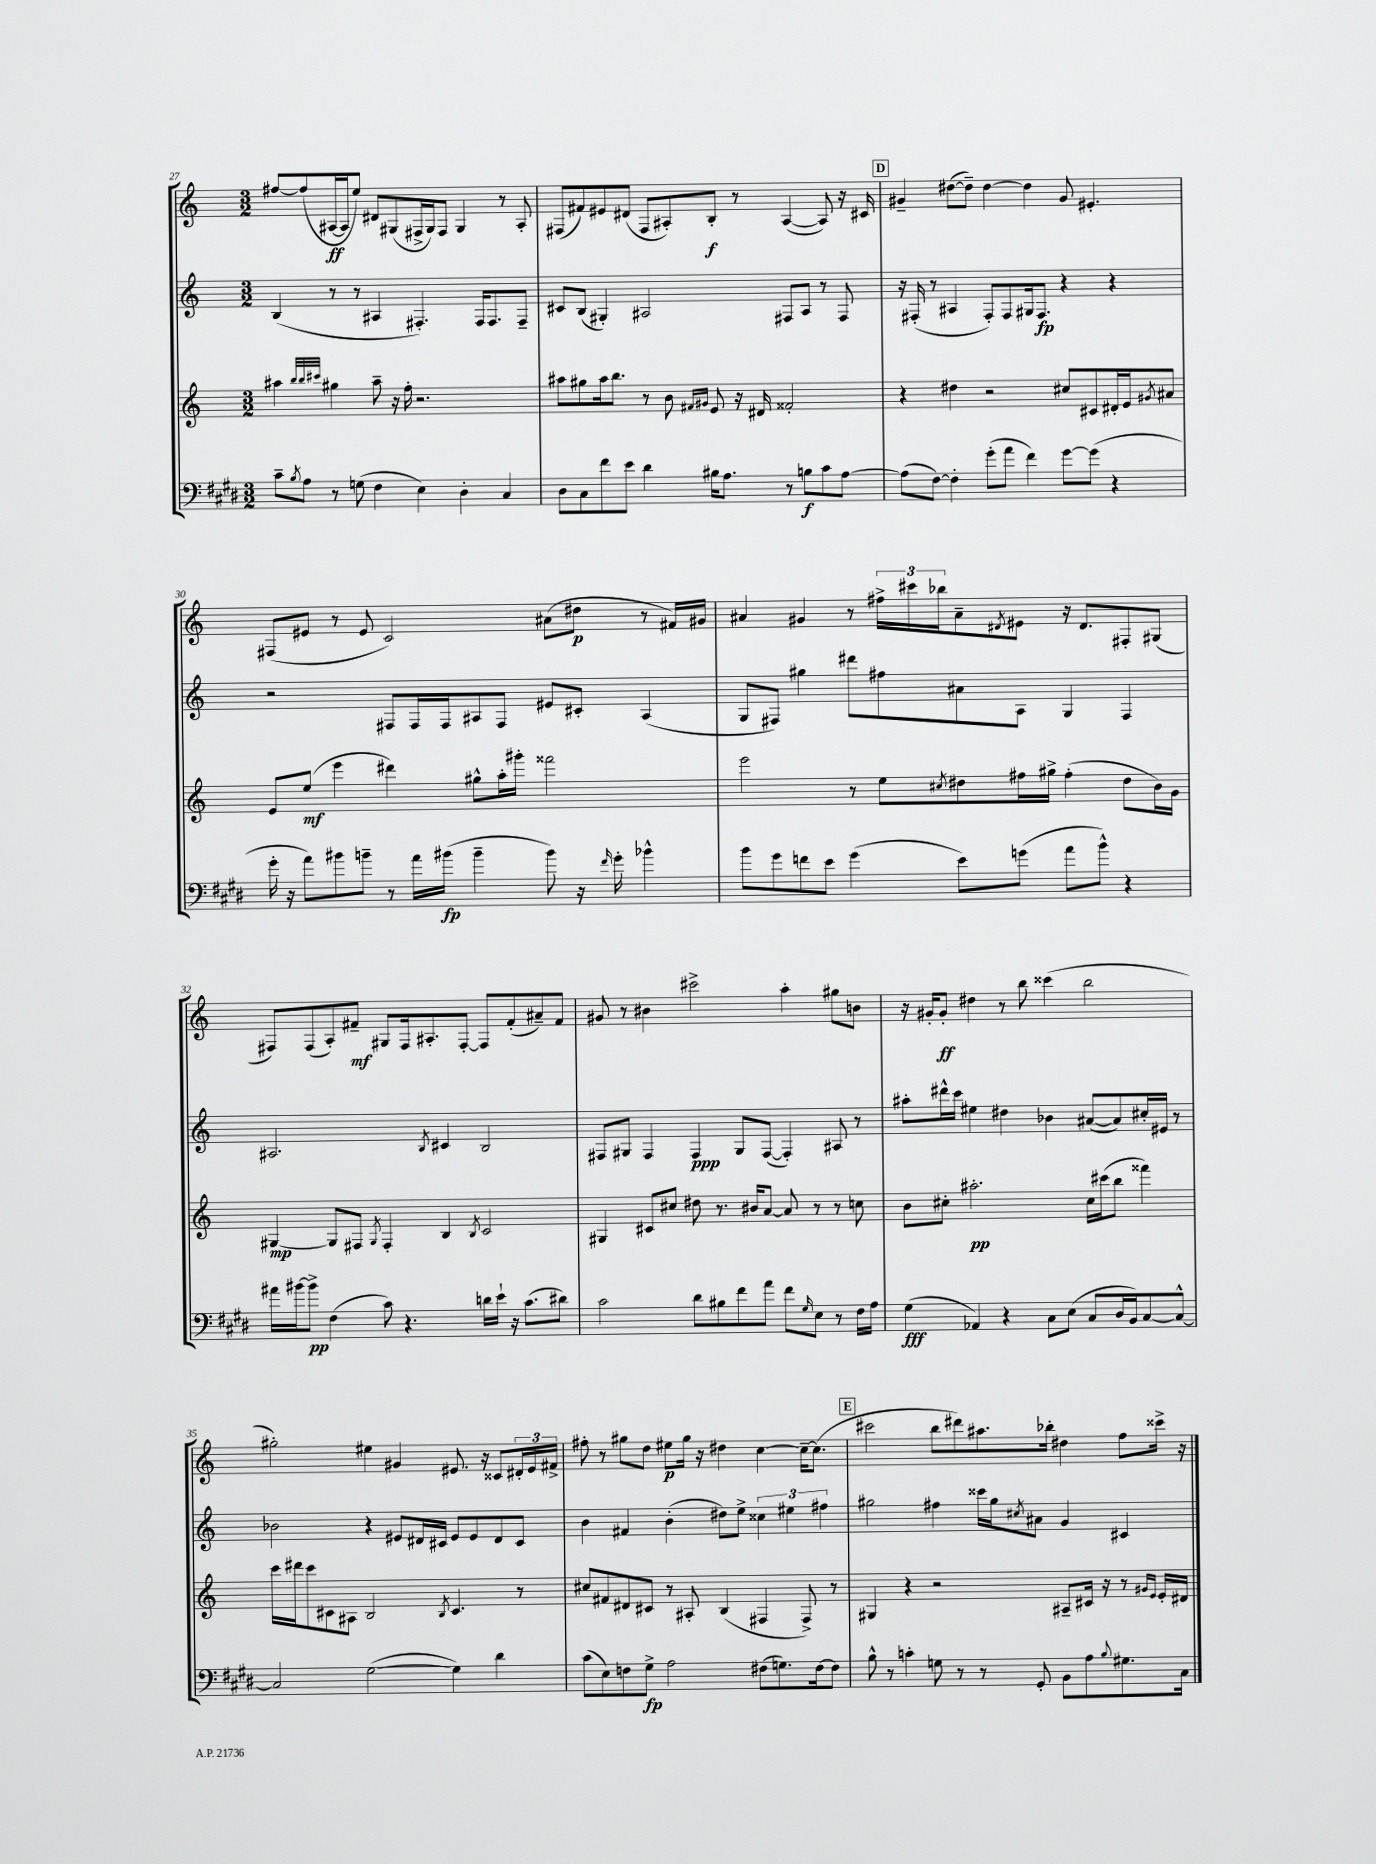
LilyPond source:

<<
\new StaffGroup <<
\new Staff = "s0" {
    \clef treble \key c \major \numericTimeSignature \time 3/2
    fis''8~ fis''8( ais16~\ff ais16 e''8) dis'8 gis8( fis16-> gis16) fis8 gis4 r8 ais8-. |
    fis8( fis'8) eis'8 dis'8( fis8 ais8-.) b8-.\f r8 ais4~( ais8) r16 cis'16 |
    \mark \markup { \box "D" } gis'4-- dis''8~( dis''8--) dis''4~ dis''4 gis'8 eis'4.-. |
    fis8( eis'8 r8 eis'8 c'2) ais'8( dis''8\p r8 fis'16) gis'16 |
    ais'4 gis'4 r8 \tuplet 3/2 { fis''16-> cis'''16 bes''16 } ais'8-- \acciaccatura { dis'8 } eis'8 r16 dis'8. fis8-. gis8( |
    fis8) fis8( a8-.) fis'8--\mf gis8 fis16 ais8.-. fis8~-. fis8 fis'8-.( ais'8--) fis'8 |
    gis'8 r8 bis'4 cis'''2-> a''4-. gis''8 b'8 |
    r16 gis'16-. gis'8-.\ff dis''4 r8 b''8 cisis'''4( b''2 |
    gis''2-.) eis''4 gis'4 eis'8. r16 cisis'8 \tuplet 3/2 { dis'16-. eis'16 fis'16-> } |
    fis''8-. r8 gis''8 d''8 eis''8\p gis''16 r16 dis''4 c''4~ c''16~-- c''8.( |
    \mark \markup { \box "E" } cis'''2 b''8 dis'''8) ais''8. bes''16-. dis''4 f''8 cisis'''16-> r16 \bar "|." |
}
\new Staff = "s1" {
    \clef treble \key c \major \numericTimeSignature \time 3/2
    b4( r8 r8 ais4 fis4.-.) fis16 fis8. fis8-- |
    cis'8 b8( gis4-.) ais2 fis8 ais8 r8 fis8 |
    \mark \markup { \box "D" } r16 fis16-.( r8 ais4 fis8-.) fis8 gis16 fis8.\fp r4 r4 |
    r2 fis8 fis16 fis16 ais8 fis8 eis'8 cis'8-. ais4( |
    g8 fis8) gis''4 dis'''8 fis''8 ais'8 a8 g4 fis4 |
    ais2. \acciaccatura { b8 } cis'4 b2 |
    fis8 gis8 fis4 fis4\ppp gis8 fis8~( fis4-.) ais8 r8 |
    ais''8-. dis'''16-^ c'''16 eis''4 dis''4 bes'4 ais'8~( ais'8) cis''16-. eis'16 r8 |
    bes'2 r4 eis'8 dis'16 cis'16 eis'8 eis'8 dis'8 cis'8 |
    b'4 fis'4 b'4-.( dis''8) e''8-> \tuplet 3/2 { cisis''4 eis''4 fis''4 } |
    \mark \markup { \box "E" } gis''2 fis''4 cisis'''16 gis''16 \acciaccatura { cis''8 } ais'8 g'4 cis'4 \bar "|." |
}
\new Staff = "s2" {
    \clef treble \key c \major \numericTimeSignature \time 3/2
    ais''4 \grace { b''32 b''32 cis'''32 } gis''4 ais''8-- r16 f''16-. r2. |
    ais''8 gis''8 ais''16 b''8. r8 b'8 \grace { fis'16 gis'16 } e'8 r16 dis'16 fisis'2-. |
    \mark \markup { \box "D" } r4 dis''4 r2 cis''8 cis'8 dis'16-. e'16 \acciaccatura { gis'8 } ais'8 |
    e'8 e''8\mf( e'''4 dis'''4) gis''8-^ a''16-. gis'''16-. fisis'''2 |
    e'''2 r8 e''8 \acciaccatura { cis''8 } dis''8 fis''16 gis''16-> fis''4-.( dis''8 b'16) g'16 |
    gis4~\mp gis8 fis8 \acciaccatura { gis8 } fis4-. b4 \acciaccatura { b8 } c'2 |
    gis4 cis'8 cis''8 dis''8 r8. bis'16 a'8~ a'8 r8 r8 c''8 |
    b'8 cis''8-. ais''2.-.\pp cis''16 cis'''16( b''8 fisis'''4) |
    c'''16 dis'''16 c'''8 cis'8 ais8 b2 \acciaccatura { b8 } cis'4. r8 |
    cis''8 fis'8 dis'8 cis'8 r8 ais8-. b4( fis4 fis8->) r8 |
    \mark \markup { \box "E" } gis4 r4 r2 ais8-- cis'16 r16 r8 \grace { gis'16 e'16 } e'16-. dis'16 \bar "|." |
}
\new Staff = "s3" {
    \clef bass \key e \major \numericTimeSignature \time 3/2
    cis'8-- \acciaccatura { b8 } a8 r8 g8( fis4 e4) dis4-. cis4 |
    dis8 cis8 fis'8 e'8 dis'4 bis16 a8. r8 b8\f cis'8 a8~ |
    \mark \markup { \box "D" } a8( fis8~) fis4-. gis'8-.( a'8 fis'4) gis'8~ gis'8( r4 |
    gis'16-. r16 a'8) bis'8 b'8-- r8 a'16 bis'16\fp( bis'4-- bis'8) r16 \grace { fis'16 } gis'16-. bes'4-^ |
    b'8 gis'8 f'8 e'8 gis'4( e'8) g'8( a'8 b'8-^) r4 |
    ais'16 bis'16~ bis'8->\pp fis4( cis'8) r4. d'16 e'16-! r16 cis'8.( dis'8) |
    cis'2 dis'8 bis8 fis'8 a'8 fis'8 \grace { gis16 } e8 r8 fis16 a16 |
    gis4\fff( aes,4) r4 cis8 e8( cis8 dis16 b,16) cis8~ cis8~-^ |
    cis2 gis2~( gis4) dis'4 |
    cis'8( e8) f8 gis8->\fp a2 fis8( g8.) fis16~ fis8 |
    \mark \markup { \box "E" } b8-^ r8 c'4-. g8 r8 r8 gis,8-. b,8 a8 \appoggiatura { b8 } gis8. cis16 \bar "|." |
}
>>
>>
\layout { \context { \Score currentBarNumber = #27 } }
